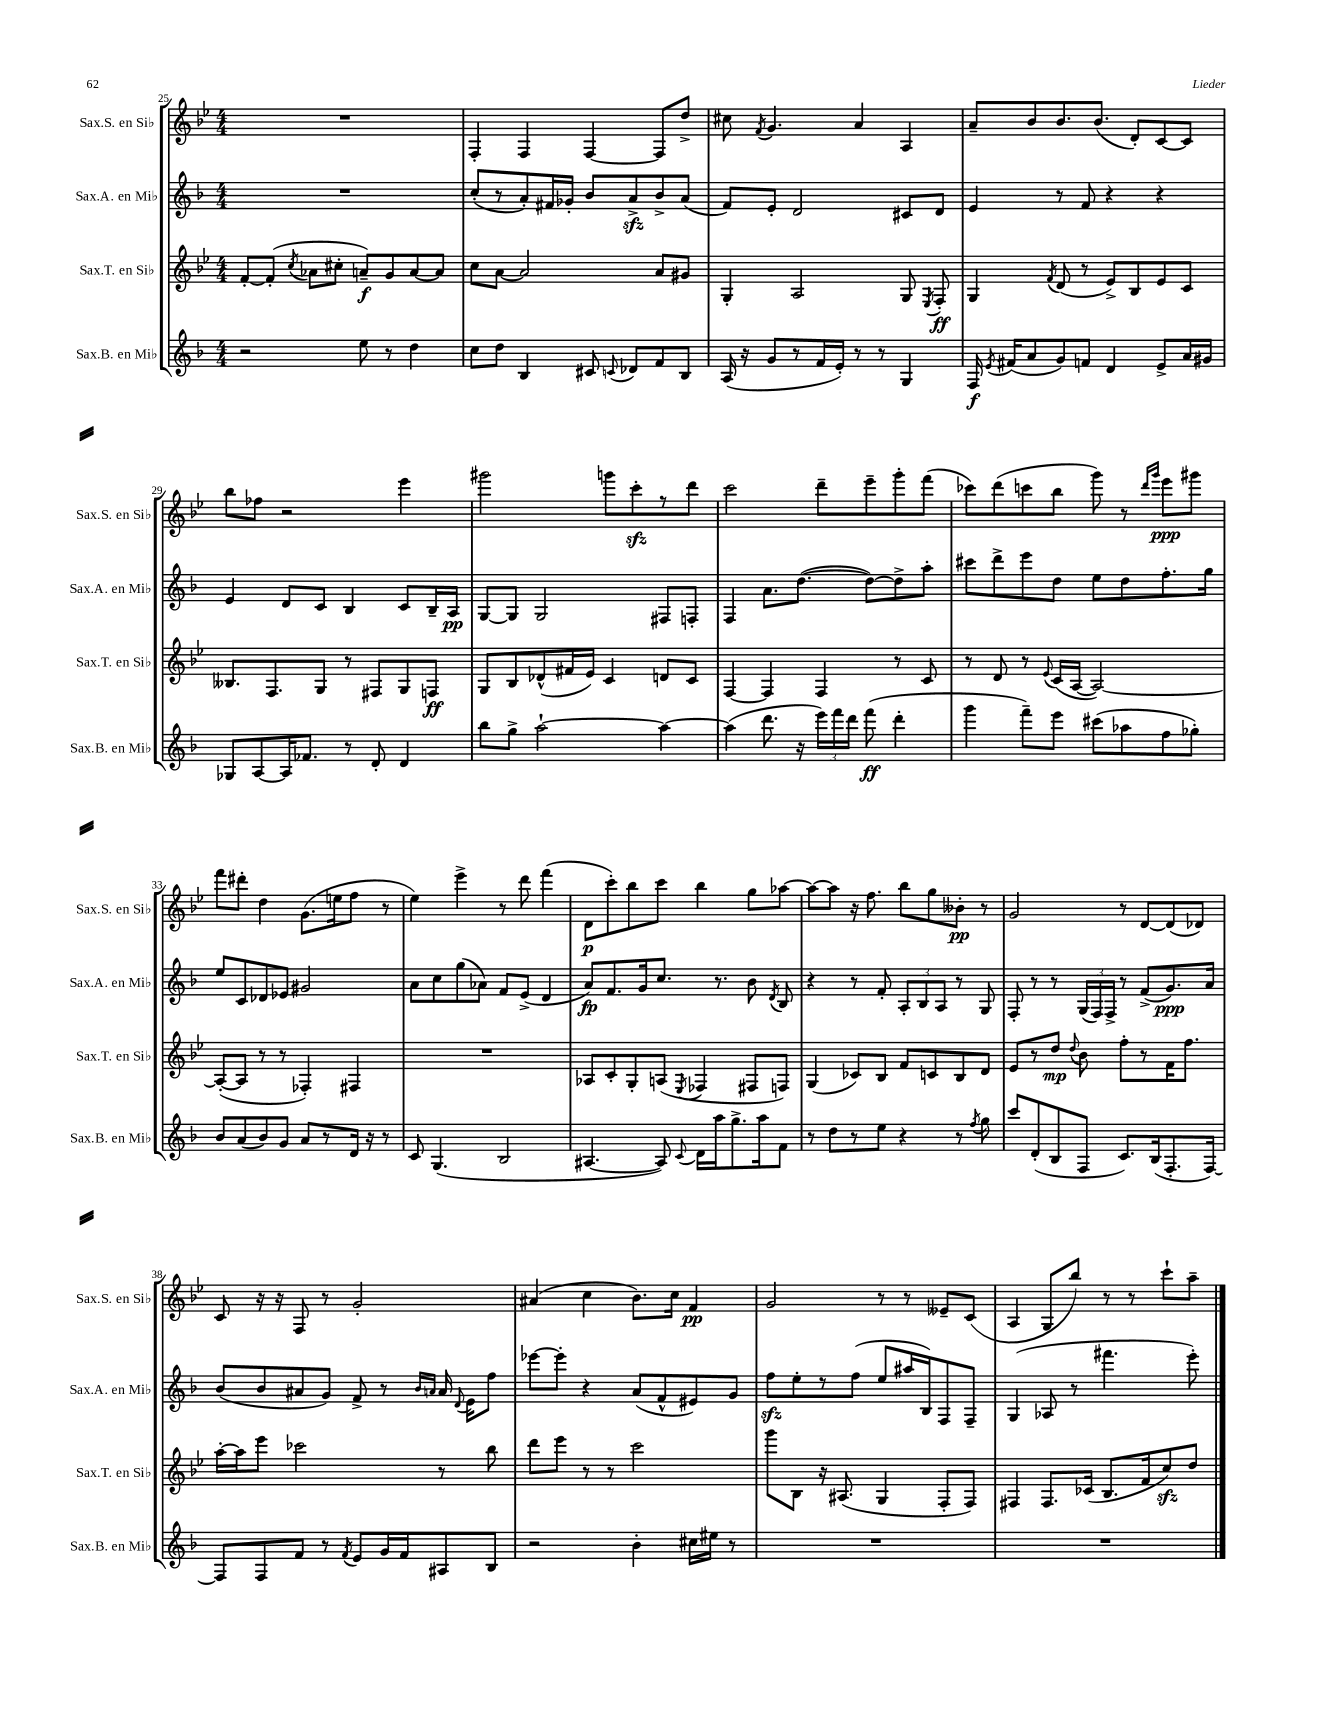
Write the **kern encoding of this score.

**kern	**dynam	**kern	**dynam	**kern	**dynam	**kern	**dynam
*part4	*part4	*part3	*part3	*part2	*part2	*part1	*part1
*staff4	*staff4	*staff3	*staff3	*staff2	*staff2	*staff1	*staff1
*I"Sax.B. en Mi♭	*	*I"Sax.T. en Si♭	*	*I"Sax.A. en Mi♭	*	*I"Sax.S. en Si♭	*
*I'Sax.B. en Mi♭	*	*I'Sax.T. en Si♭	*	*I'Sax.A. en Mi♭	*	*I'Sax.S. en Si♭	*
*clefG2	*	*clefG2	*	*clefG2	*	*clefG2	*
*k[b-]	*	*k[b-e-]	*	*k[b-]	*	*k[b-e-]	*
*M4/4	*	*M4/4	*	*M4/4	*	*M4/4	*
=25	=25	=25	=25	=25	=25	=25	=25
2r	.	[8f'/L	.	1r	.	1r	.
.	.	(8f'/J]	.	.	.	.	.
.	.	8qcc/	.	.	.	.	.
.	.	8a-X\L	.	.	.	.	.
.	.	8cc#X'\J	.	.	.	.	.
8ee\	.	8an~/L)	f	.	.	.	.
8r	.	8g/	.	.	.	.	.
4dd\	.	[8a/	.	.	.	.	.
.	.	8a/J]	.	.	.	.	.
=26	=26	=26	=26	=26	=26	=26	=26
8cc\L	.	8cc\L	.	(8cc'/L	.	4F'/	.
8dd\J	.	[8a\J	.	8r	.	.	.
4B-/	.	2a/]	.	8a'/)	.	4F/	.
.	.	.	.	16f#X/L	.	.	.
.	.	.	.	16g-X'/JJ	.	.	.
8c#X/	.	.	.	8b-/L	.	[4F/	.
8qqcn/	.	.	.	.	.	.	.
8d-X/L	.	.	.	8azz^/	.	.	.
8f/	.	8a/L	.	8b-^/	.	8F/L]	.
8B-/J	.	8g#X/J	.	(8a/J	.	8dd^/J	.
=27	=27	=27	=27	=27	=27	=27	=27
(16A/	.	4G'/	.	8f/L)	.	8cc#X\	.
16r	.	.	.	.	.	.	.
.	.	.	.	.	.	8qf/	.
8g/L	.	.	.	8e'/J	.	4.g/	.
8r	.	2A/	.	2d/	.	.	.
16f/L	.	.	.	.	.	.	.
16e'/JJ)	.	.	.	.	.	.	.
8r	.	.	.	.	.	4a/	.
8r	.	.	.	.	.	.	.
4G/	.	8G/	.	8c#X/L	.	4A/	.
.	.	8qE-/	.	.	.	.	.
.	.	8F'/	ff	8d/J	.	.	.
=28	=28	=28	=28	=28	=28	=28	=28
16F/	f	4G/	.	4e/	.	8a~/L	.
8qe/	.	.	.	.	.	.	.
(16f#X/KL	.	.	.	.	.	.	.
8a/	.	.	.	.	.	8b-/	.
.	.	8qf/	.	.	.	.	.
8g/)	.	(8d/	.	8r	.	8.b-/	.
8fn/J	.	8r	.	8f/	.	.	.
.	.	.	.	.	.	(8.b-/J	.
4d/	.	8e-^/L)	.	4r	.	.	.
.	.	8B-/	.	.	.	8d'/L)	.
8e^/L	.	8e-/	.	4r	.	[8c/	.
16a/L	.	8c/J	.	.	.	8c/J]	.
16g#X/JJ	.	.	.	.	.	.	.
!!LO:LB:g=z
=29	=29	=29	=29	=29	=29	=29	=29
8G-X/L	.	8.B--X/L	.	4e/	.	8bb-\L	.
[8A/	.	.	.	.	.	8ff-X\J	.
.	.	8.F/	.	.	.	.	.
16A/K]	.	.	.	8d/L	.	2r	.
8.f-X/J	.	.	.	.	.	.	.
.	.	8G/J	.	8c/J	.	.	.
8r	.	8r	.	4B-/	.	.	.
8d'/	.	8F#X/L	.	.	.	.	.
4d/	.	8G/	.	8c/L	.	4eee-\	.
.	.	8Fn/J	ff	16B-~/L	.	.	.
.	.	.	.	16A/JJ	pp	.	.
=30	=30	=30	=30	=30	=30	=30	=30
8bb-\L	.	8G/L	.	[8G/L	.	2ggg#X\	.
8gg^\J	.	8B-/	.	8G/J]	.	.	.
[2aa`\	.	(8d-X^^/	.	2G/	.	.	.
.	.	16f#X/L	.	.	.	.	.
.	.	16e-/JJ)	.	.	.	.	.
.	.	4c/	.	.	.	8gggn\L	.
.	.	.	.	.	.	8ccczz'\	.
4aa\_	.	8dn/L	.	8F#X/L	.	8r	.
.	.	8c/J	.	8Fn'/J	.	8ddd\J	.
=31	=31	=31	=31	=31	=31	=31	=31
(4aa\]	.	[4F/	.	4F/	.	2ccc\	.
8.ddd\	.	4F/]	.	8.a\L	.	.	.
16r	.	.	.	([8.dd\J	.	.	.
24eee\LL)	.	4F/	.	.	.	8ddd~\L	.
24fff\	.	.	.	.	.	.	.
24ddd\JJ	.	.	.	.	.	.	.
(8fff\	ff	.	.	8dd\L_)	.	8eee-~\	.
4ddd'\	.	8r	.	8dd^\]	.	8ggg'\	.
.	.	8c/	.	8aa'\J	.	(8fff\J	.
=32	=32	=32	=32	=32	=32	=32	=32
4ggg\	.	8r	.	8ccc#X\L	.	8ccc-X\L)	.
.	.	8d/	.	8ddd^\	.	(8ddd\	.
8fff~\L)	.	8r	.	8eee\	.	8cccn\	.
.	.	8qqe-/	.	.	.	.	.
8eee\J	.	(16c/LL	.	8dd\J	.	8bb-\J	.
.	.	[16A/JJ	.	.	.	.	.
(8ccc#X\L	.	2A/_)	.	8ee\L	.	8ggg\)	.
8aa-X\	.	.	.	8dd\	.	8r	.
.	.	.	.	.	.	16qqddd/LL	.
.	.	.	.	.	.	16qqggg/JJ	.
8ff\	.	.	.	8.ff'\	.	8eee-\L	ppp
8gg-X'\J)	.	.	.	.	.	8ggg#X\J	.
.	.	.	.	16gg\Jk	.	.	.
!!LO:LB:g=z
=33	=33	=33	=33	=33	=33	=33	=33
8b-/L	.	(8A'/L_	.	8ee/L	.	8fff\L	.
(8a/	.	8A/J]	.	8c/	.	8ddd#X'\J	.
8b-/)	.	8r	.	8d-X/	.	4dd\	.
8g/J	.	8r	.	8e-X/J	.	.	.
8a/L	.	4F-X'/)	.	2g#X/	.	(8.g\L	.
8r	.	.	.	.	.	.	.
.	.	.	.	.	.	16een\k	.
16d/Jk	.	4F#X/	.	.	.	8ff\J	.
16r	.	.	.	.	.	.	.
8r	.	.	.	.	.	8r	.
=34	=34	=34	=34	=34	=34	=34	=34
8c/	.	1r	.	8a\L	.	4ee-\)	.
(4.G/	.	.	.	8cc\	.	.	.
.	.	.	.	(8gg\	.	4eee-^\	.
.	.	.	.	8a-X\J)	.	.	.
2B-/	.	.	.	8f/L	.	8r	.
.	.	.	.	(8e^/J	.	8ddd\	.
.	.	.	.	4d/	.	(4fff\	.
=35	=35	=35	=35	=35	=35	=35	=35
[4.A#X/	.	8A-X/L	.	8a/L)	fp	8d\L	p
.	.	8c'/	.	8.f/	.	8ccc'\)	.
.	.	8G'/	.	.	.	8bb-\	.
.	.	.	.	16g/k	.	.	.
8A#/])	.	(8An/J	.	8.cc/J	.	8ccc\J	.
8qqc/	.	8qE-/	.	.	.	.	.
16d\LL	.	4F-X/	.	.	.	4bb-\	.
16aa\J	.	.	.	8.r	.	.	.
8.gg^\	.	.	.	.	.	.	.
.	.	8F#X/L	.	8b-\	.	8gg\L	.
16aa\k	.	.	.	.	.	.	.
.	.	.	.	8qd/	.	.	.
8f\J	.	8Fn/J)	.	8B-/	.	[8aa-X\J	.
=36	=36	=36	=36	=36	=36	=36	=36
8r	.	(4G/	.	4r	.	8aa-\L_	.
8dd\L	.	.	.	.	.	8aa-\J]	.
8r	.	8c-X/L)	.	8r	.	16r	.
.	.	.	.	.	.	8.ff\	.
8ee\J	.	8B-/J	.	8f'/	.	.	.
4r	.	8f/L	.	12A'/L	.	8bb-\L	.
.	.	.	.	12B-/	.	.	.
.	.	8cn/	.	.	.	8gg\	.
.	.	.	.	12A/J	.	.	.
8r	.	8B-/	.	8r	.	8b--X'\J	pp
8qff/	.	.	.	.	.	.	.
8gg\	.	8d/J	.	8G/	.	8r	.
=37	=37	=37	=37	=37	=37	=37	=37
8ccc/L	.	8e-/L	.	8F'/	.	2g/	.
(8d'/	.	8r	.	8r	.	.	.
8B-/	.	8dd/J	mp	8r	.	.	.
.	.	8qqdd/	.	.	.	.	.
8F/J	.	8b-\	.	(24G/LL	.	.	.
.	.	.	.	24F/)	.	.	.
.	.	.	.	24F^/JJ	.	.	.
8.c/L)	.	8ff'\L	.	8r	.	8r	.
.	.	8r	.	(8f^/L	.	[8d/L	.
(16B-/k	.	.	.	.	.	.	.
8.F'/	.	16f\K	.	8.g/)	ppp	(8d/]	.
.	.	8.ff\J	.	.	.	.	.
.	.	.	.	.	.	8d-X/J)	.
[16F/Jk)	.	.	.	16a/Jk	.	.	.
!!LO:LB:g=z
=38	=38	=38	=38	=38	=38	=38	=38
8F/L]	.	[16aa'\LL	.	(8b-/L	.	8c/	.
.	.	16aa\J]	.	.	.	.	.
8F/	.	8eee-\J	.	8b-/	.	16r	.
.	.	.	.	.	.	16r	.
8f/J	.	2ccc-X\	.	8a#X/	.	8F/	.
8r	.	.	.	8g/J)	.	8r	.
8qf/	.	.	.	.	.	.	.
8e/L	.	.	.	8f^/	.	2g'/	.
16g/L	.	.	.	8r	.	.	.
16f/J	.	.	.	.	.	.	.
.	.	.	.	16qqb-/LL	.	.	.
.	.	.	.	16qqan/JJ	.	.	.
8A#X/	.	8r	.	16a/	.	.	.
.	.	.	.	8qqd/	.	.	.
.	.	.	.	16e\KL	.	.	.
8B-/J	.	8bb-\	.	8ff\J	.	.	.
=39	=39	=39	=39	=39	=39	=39	=39
2r	.	8ddd\L	.	[8eee-X\L	.	(4a#X/	.
.	.	8eee-\J	.	8eee-'\J]	.	.	.
.	.	8r	.	4r	.	4cc\	.
.	.	8r	.	.	.	.	.
4b-'\	.	2ccc\	.	(8a/L	.	8.b-\L)	.
.	.	.	.	8f^^/	.	.	.
.	.	.	.	.	.	16cc\Jk	.
16cc#X\LL	.	.	.	8e#X/)	.	4f/	pp
16ee#X\JJ	.	.	.	.	.	.	.
8r	.	.	.	8g/J	.	.	.
=40	=40	=40	=40	=40	=40	=40	=40
1r	.	8ggg\L	.	8ffzz\L	.	2g/	.
.	.	8B-\J	.	8ee'\	.	.	.
.	.	16r	.	8r	.	.	.
.	.	(8.A#X/	.	.	.	.	.
.	.	.	.	(8ff\J	.	.	.
.	.	4G/	.	8ee/L	.	8r	.
.	.	.	.	16aa#X/L	.	8r	.
.	.	.	.	16B-/J)	.	.	.
.	.	8F'/L	.	8F/	.	8e--X~/L	.
.	.	8F/J)	.	8F~/J	.	(8c/J	.
=41	=41	=41	=41	=41	=41	=41	=41
1r	.	4F#X/	.	(4G/	.	4A/	.
.	.	8.F#/L	.	8A-X/	.	8G/L	.
.	.	.	.	8r	.	8bb-/J)	.
.	.	(16c-X/Jk	.	.	.	.	.
.	.	8.B-/L	.	4.fff#X\	.	8r	.
.	.	.	.	.	.	8r	.
.	.	16f/k	.	.	.	.	.
.	.	8cczz/)	.	.	.	8ccc`\L	.
.	.	8dd/J	.	8eee'\)	.	8aa~\J	.
==	==	==	==	==	==	==	==
*-	*-	*-	*-	*-	*-	*-	*-
